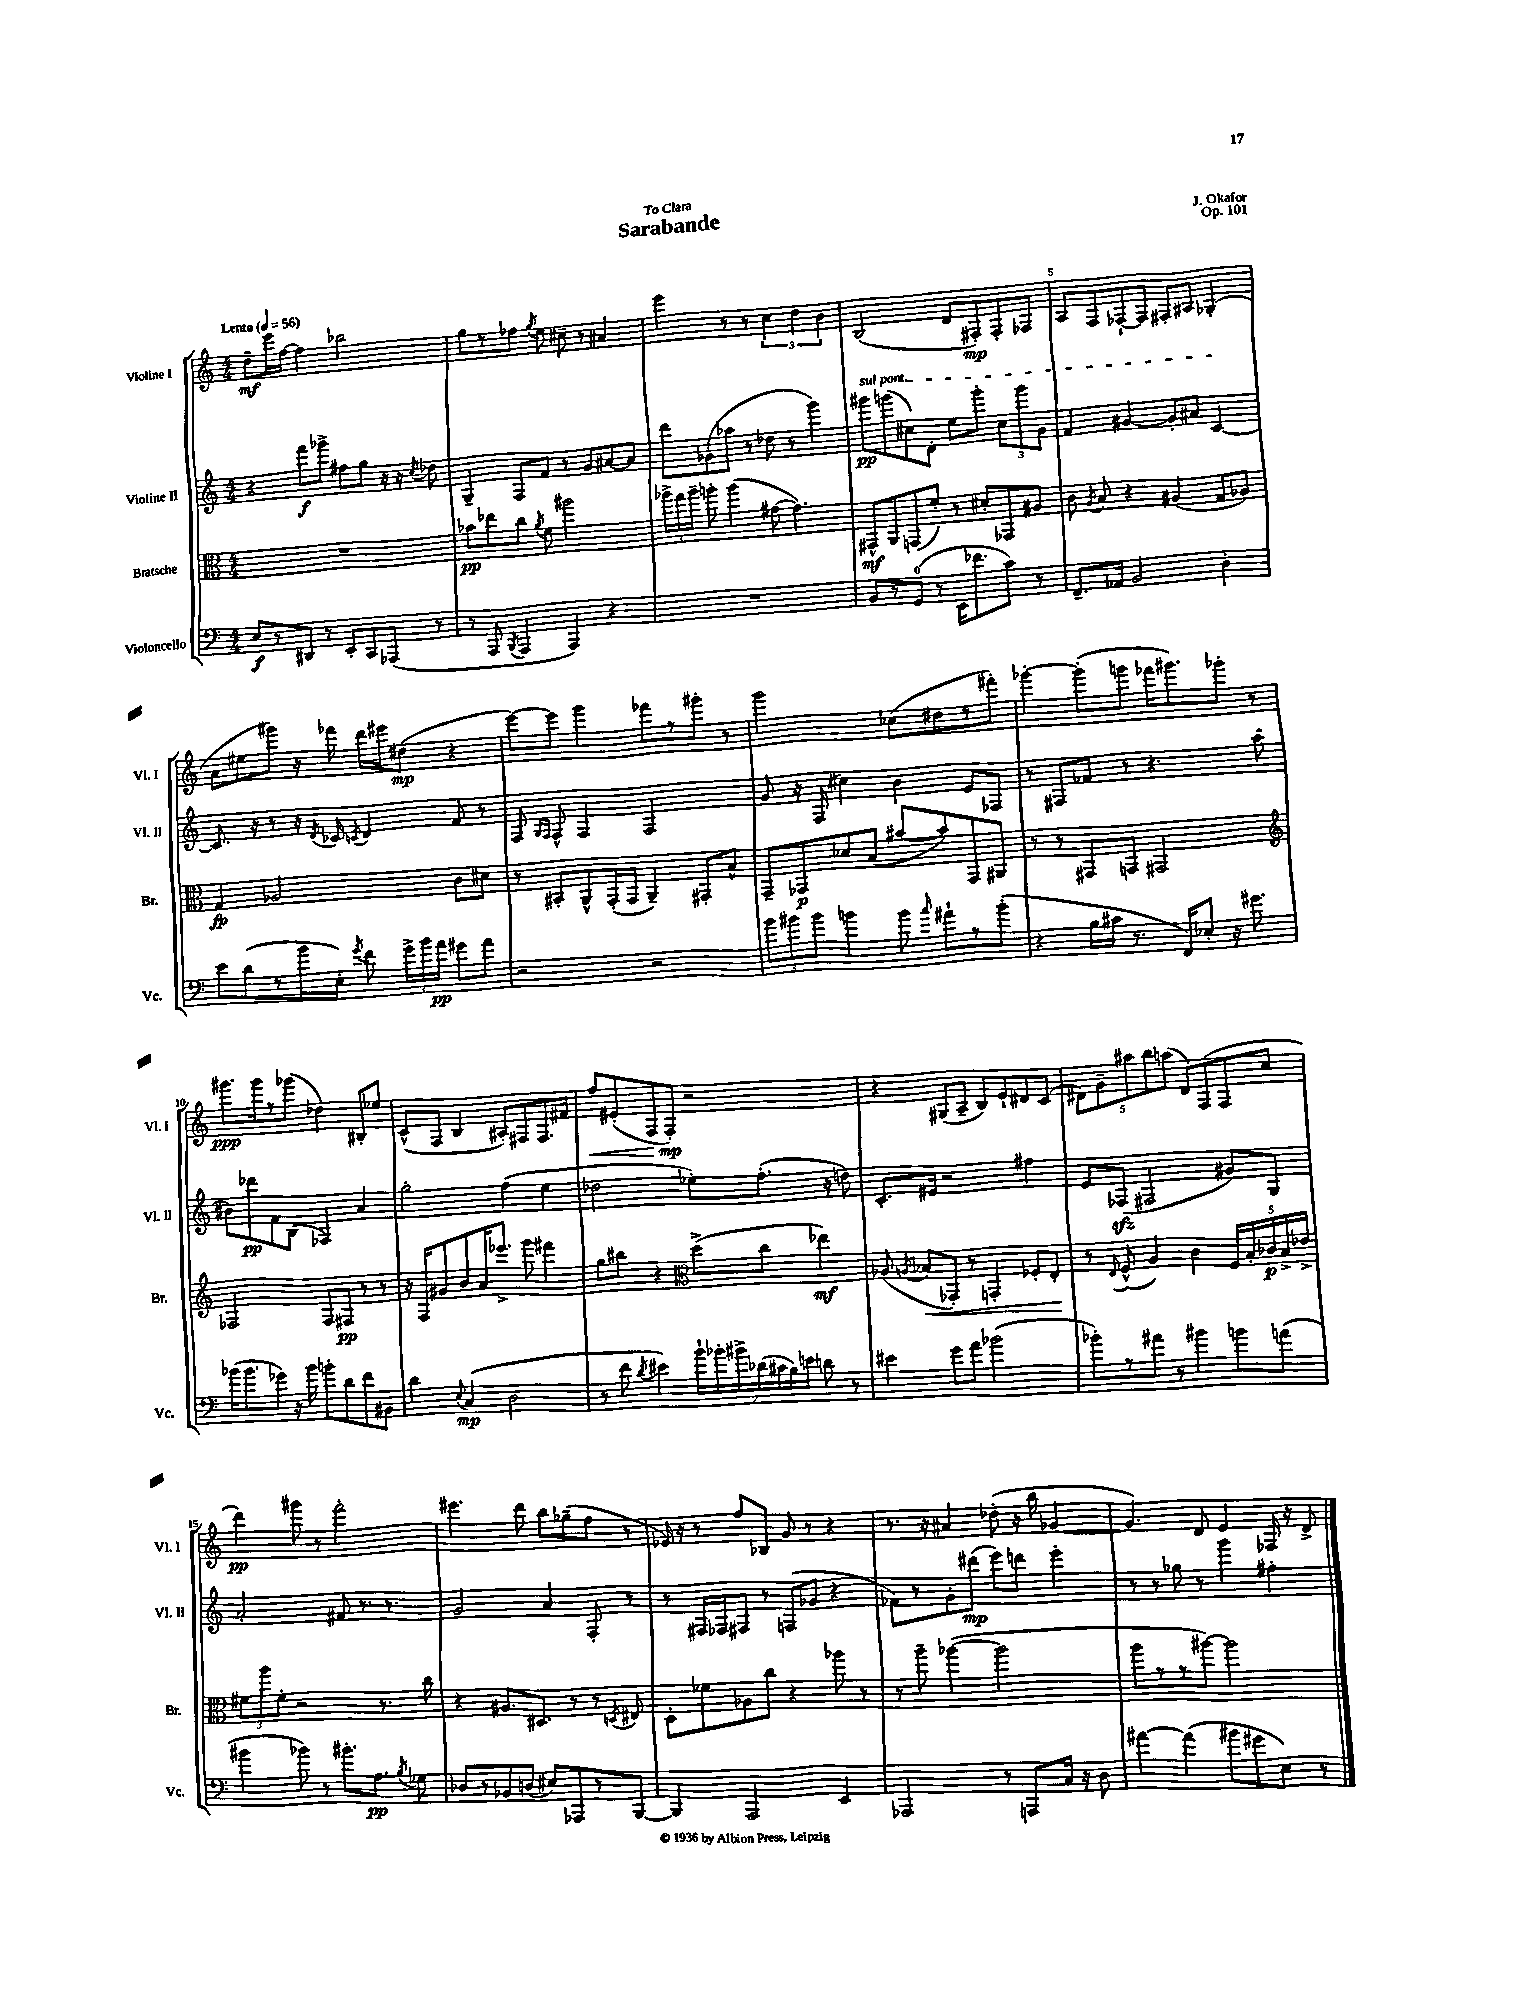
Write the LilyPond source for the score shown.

\header { title = "Sarabande" composer = "J. Okafor" dedication = "To Clara" opus = "Op. 101" }
<<
\new StaffGroup <<
\new Staff = "s0" \with { instrumentName = "Violine I" shortInstrumentName = "Vl. I" } {
    \clef treble \key c \major \numericTimeSignature \time 4/4 \tempo "Lento" 4 = 56
    \autoBeamOff d''8[--\mf e'''16 f''16]~ f''4 bes''2 |
    g''8[ r8 fes''8] \acciaccatura { g''8 } e''8 cis''8-- r8 ais'4 |
    e'''4 r8 r8 \tuplet 3/2 { c''4 d''4 b'4 } |
    b2( d'8[ fis8-.\mp) fis8-. fes8] |
    a8[ f8 fes8~-! fes8] fis8[-. ais8] ges4-.( |
    a'8[ eis''8 gis'''8]) r16 fes'''16 d'''16[ eis'''16 dis''8]\mp( r4 |
    e'''8[~) e'''8] g'''4 fes'''8[ r8 gis'''8]-. r8 |
    g'''2 ces''8[( dis''8 r8 fis'''8]-.) |
    ges'''4~-. ges'''8[-.( g'''8] fes'''16[ gis'''8.) ges'''8]-. r8 |
    gis'''8.[\ppp gis'''16 r8 ges'''8]( des''4) bis8[-. ees''8] |
    c'8[-^( f8] b4 ais8[-.) fis8 fis8. fis'16] |
    f''8[\< eis'8-.( f8 f8]-.\mp\!) r2 |
    r4 gis8[( a8]-- b8[) e'8-! dis'8 c'8]( |
    \tuplet 5/4 { dis'8[) g'8-- ais''8 b''8 a''8]( } dis'8[) f8( f8 c''8] |
    d'''4\pp) gis'''8 r8 f'''2-. |
    eis'''4. d'''8 b''8[ ges''8--( f''8] r8 |
    ees'16) r16 r8 f''8[ bes8] g'8 r8 r4 |
    r8. r16 ais'4 des''8-.( r16 b''16 ges'4~ |
    ges'4.) d'8 e'4 fes16 r16 d'8-> \bar "|." |
}
\new Staff = "s1" \with { instrumentName = "Violine II" shortInstrumentName = "Vl. II" } {
    \clef treble \key c \major \numericTimeSignature \time 4/4
    \autoBeamOff r4 f'''8[\f ges'''8]-> fis''8[ g''8] r16 r16 \acciaccatura { c''8 } des''8 |
    g4-- f8[ f'8] r8 g'8[ ais'8~ ais'8] |
    d'''8[ ges'8( aes''8] r8 des''8 r8 g'''4) |
    \once \override TextSpanner.bound-details.left.text = \markup { \italic "sul pont." } gis'''8[\pp\startTextSpan g'''8( cis''8) d'8]-. e''8[ g'''8]-. \tuplet 3/2 { cis''8[ g'''8 g'8] } |
    f'4 gis'4~ gis'8[-. ais'8] c'4~\stopTextSpan |
    c'8. r16 r8 r16 \acciaccatura { d'8 } ces'16 \acciaccatura { c'8 } d'4 f'8 r8 |
    f8 \grace { g16[ f16] } f8-^ f4 f2 |
    g'8 r16 f16( cis''4) b'4 e'8[ fes8] |
    r8 fis8[ fes'8] r8 r4. a''8( |
    bis'8[) des'''8\pp f'8 b8]( fes4) a'4 |
    g''2-. f''4( e''4 |
    des''2 ees''8[-.) f''8.]-.( r16 d''8) |
    c'8.[-. eis'16] r2 fis''4 |
    e'8[ fes8]\sfz( fis2 gis'8[) g8] |
    a'2-. fis'8 r8. r8. |
    g'2 a'4 f8-. r8 |
    r8 fis16[ fes16 fis8] r8 f8[( ges'8] r4 |
    fes'8[) r8 g'8-. dis'''8]\mp( e'''8[) d'''8] e'''4-. |
    r8 r8 ges''8 r8 g'''4 fis''4-. \bar "|." |
}
\new Staff = "s2" \with { instrumentName = "Bratsche" shortInstrumentName = "Br." } {
    \clef alto \key c \major \numericTimeSignature \time 4/4
    \autoBeamOff R1 |
    bes'8[\pp ees''8 c''8] \acciaccatura { a'8 } f'8 ais''2 |
    \tuplet 3/2 { aes''16[-> g''16 aes''16]-- } a''8-. a''4( gis'8~ gis'4.) |
    gis,8[-^\mf a,8 g,8( f'8]-.) r8 dis'8[-. ges,8 ais8] |
    c'8 \acciaccatura { a8 } b8 r4 ais4( g8[ aes8]) |
    g4\fp aes2 c'8[ dis'8] |
    r8 bis,8[-. a,8-^ g,16-.( g,16] a,4--) gis,8[-. b8]-^ |
    g,8[-- ges,8\p des'8 b8]( bis'8[~ bis'8) ges,8 ais,8] |
    r8 r8 gis,8[ g,8] gis,2 |
    \clef treble fes2 fes8[ fis8]\pp r8 r8 |
    r16 f16[ gis'8 b'8 a'16 ees'''8.]-> g'''8 fis'''4 |
    g''8[ bis''8] r4 \clef alto d''8[->( c''8] ees''4\mf) |
    aes8( \acciaccatura { a8 } bes8[\< ges,8]-.) r8 g,4-. fes8[-. e8]-.\! |
    r8 \appoggiatura { e8 } f8-^( a4) c'4 \tuplet 5/4 { f16[ b16-. ces'16\p b16-> ees'16]-> } |
    \tuplet 3/2 { fis'8[ a''8 fis'8]-. } r2 r8. c''16 |
    r4 ais8.[ dis8.] r8 r8 \acciaccatura { d8 } eis8 |
    d8[-. fes'8 aes8 c''8] r4 aes''8 r8 |
    r8 a''8-- aes''4~( aes''2 |
    a''8[ r8 r8 ais''8]~) ais''2 \bar "|." |
}
\new Staff = "s3" \with { instrumentName = "Violoncello" shortInstrumentName = "Vc." } {
    \clef bass \key c \major \numericTimeSignature \time 4/4
    \autoBeamOff e8[\f r8 dis,8] r8 e,8[-. c,8 aes,,8]( r8 |
    r8 a,,8 \acciaccatura { b,,8 } a,,4 a,,4) r4 |
    R1 |
    b,8[ r8 g,8]-0( r8 e,16[ fes'8. c'8]) r8 |
    f,8.[-- aes,16] b,2 d4-. |
    e'8[ d'8( r8 b'16 e16]-.) \acciaccatura { g'8 } f'8 \tuplet 3/2 { g'16[-> b'16 a'16]\pp } gis'8[ a'8] |
    r2 r2 |
    \tuplet 3/2 { b'8[ bis'8 bis'8] } b'4 b'8 \grace { c''16 } ais'8[-! r8 b'8]-.( |
    r4 b16[ cis'16] r8. f,16[) ees8]-. r16 gis'8. |
    bes'16[( bes'8. ges'8]) r16 bes'16 b'8[-. d'8 f'8 bis,8] |
    d'4 \appoggiatura { e8 } c4\mp( d2 |
    r8 f'8 \acciaccatura { d'8 } eis'4) \tuplet 7/4 { b'16[-! bes'16-. bis'16-> des'16( cis'16 b16) e'16] } d'8 r8 |
    eis'4 g'8[ a'8] bes'2( |
    bes'8[-.) r8 ais'8] r8 bis'4 b'8[ a'8]( |
    bis'4 bes'8) r8 bis'8.[-. a8.]\pp \acciaccatura { b8 } ges8 |
    des8[ r8 bes,8 d8]( eis8[) aes,,8 r8 b,,8]~ |
    b,,4 a,,2 e,4 |
    aes,,2 r8 a,,8[ c16] r16 d8 |
    ais'4~ ais'4( bis'8[ gis'8 e8]) r8 \bar "|." |
}
>>
>>
\layout { \context { \Score \override BarNumber.break-visibility = ##(#f #t #t) barNumberVisibility = #(every-nth-bar-number-visible 5) } }
